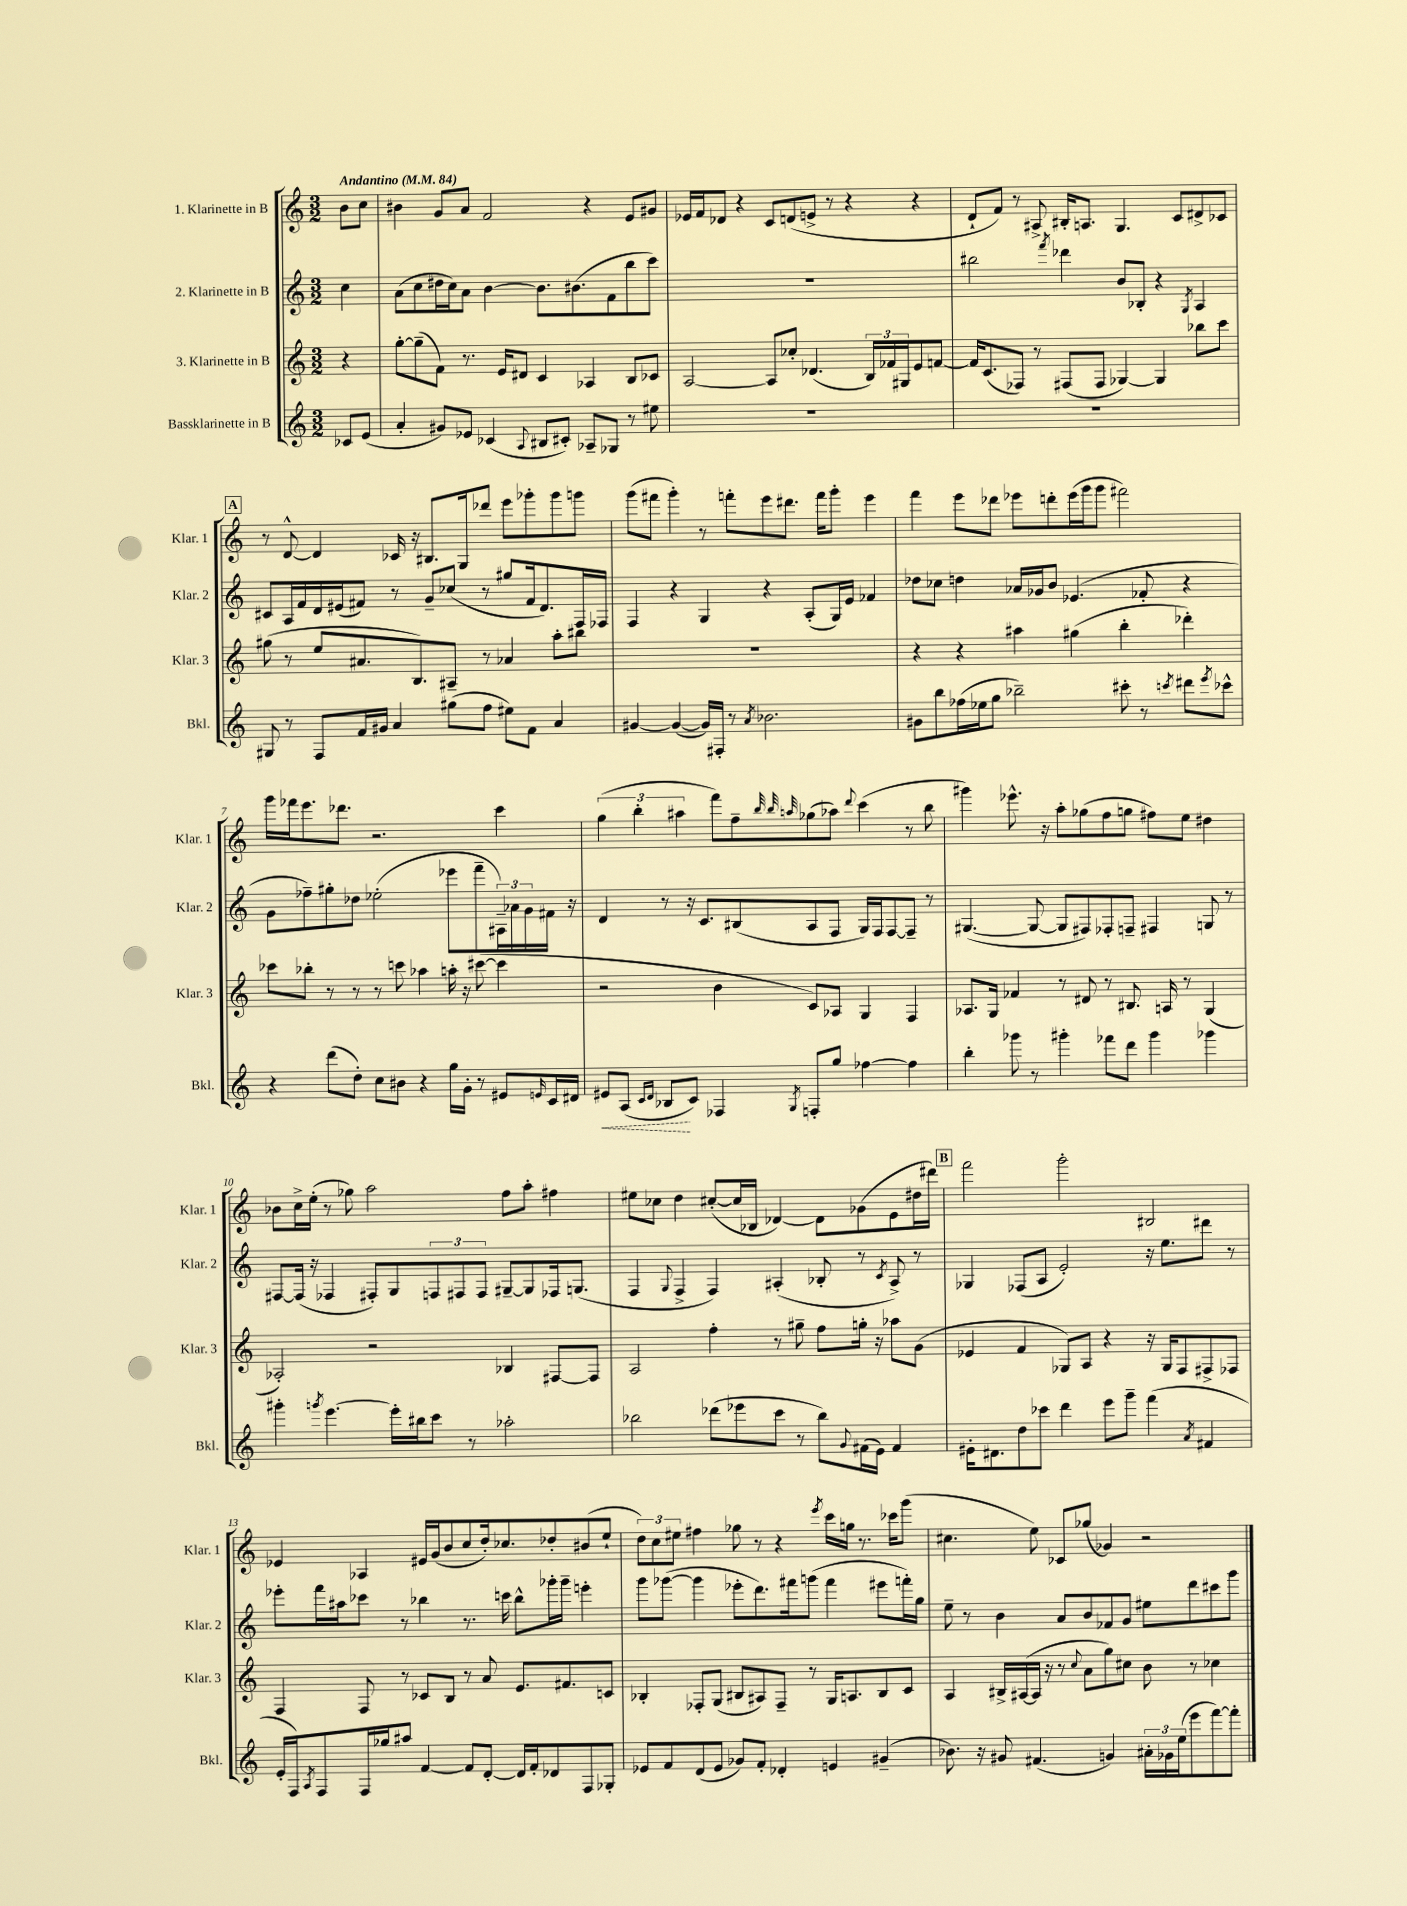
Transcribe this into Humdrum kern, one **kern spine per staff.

**kern	**kern	**kern	**kern
*staff4	*staff3	*staff2	*staff1
*clefG2	*clefG2	*clefG2	*clefG2
*k[]	*k[]	*k[]	*k[]
*M3/2	*M3/2	*M3/2	*M3/2
*MM84	*MM84	*MM84	*MM84
8c-	4r	4cc	8b
(8e	.	.	8cc
=	=	=	=
4a'	[8gg'	(8a	4b#
.	(8gg~]	8cc	.
8g#)	8f)	16dd#	8g
.	.	16cc)	.
8e-	8.r	8a	8a
(4c-	.	[4b	2f
.	16e	.	.
.	8d#	.	.
8qqA	.	.	.
8B#	4c	8.b]	.
8c#')	.	.	.
.	.	(8.b#	.
8A-~	4A-	.	4r
8G-	.	8f	.
8r	8B	8bb	8e
8ee#	8c-	8ccc)	8g#
=	=	=	=
1.r	[2A	1.r	16e-
.	.	.	16f
.	.	.	8d-
.	.	.	4r
.	8A]	.	8c
.	8cc-'	.	(8d
.	(4.d-	.	8e^
.	.	.	8r
.	.	.	4r
.	24B)	.	.
.	24f-	.	.
.	24G#	.	.
.	8e	.	4r
.	[8f	.	.
=	=	=	=
1.r	16f]	2bb#	8d`
.	(8.c	.	.
.	.	.	8f)
.	8F-)	.	8r
.	8r	.	8A#^
.	.	8qfff	.
.	(8F#	4ddd-	16B#'
.	.	.	8.A
.	8F#	.	.
.	[4G-)	8b	4.G
.	.	8B-'	.
.	4G-]	4r	.
.	.	.	8c
.	.	8qG	.
.	8bb-	4A	8d#^
.	8ccc	.	8c-
=	=	=	=
8G#	(8gg#	8c#	8r
8r	8r	16A	[8d^^
.	.	16f	.
8F	8ee	16d	4d]
.	.	(16e#	.
16f	8.a#	8f#)	.
16g#	.	.	.
4a	.	8r	16c-
.	8.B)	.	16r
.	.	8g~	8.B#
(8gg#	8A#~	(8cc-	.
.	.	.	16G
8ff	8r	8r	8ddd-
8ee#)	4a-	8gg#	8eee
8f	.	16f#	8ggg-'
.	.	8.d)	.
4a	8aa'	.	8ggg-
.	8bb#	16F	8ggg
.	.	16F-	.
=	=	=	=
[4g#	1.r	4F	(8ggg
.	.	.	8fff#
(4g#_	.	4r	4ggg')
16g#])	.	4G	8r
16F#'	.	.	.
8r	.	.	8fff'
8qa	.	.	.
2.b-	.	4r	8eee
.	.	.	8.ddd#
.	.	(8A'	.
.	.	.	16fff
.	.	16G)	8ggg'
.	.	16e	.
.	.	4f-	4eee
=	=	=	=
8g#	4r	8dd-	4fff
8bb	.	8cc-	.
(16ff-	4r	4dd	8eee
16ee-	.	.	.
8gg	.	.	8ddd-
2bb-~)	4aa#	16a-	8eee-
.	.	16g-	.
.	.	8b	8ddd'
.	(4gg#	(4.e-	(16eee-
.	.	.	16ggg
.	.	.	8ggg
8ccc#'	4bb'	.	2fff#)
8r	.	8f-'	.
8qccc	.	.	.
8ddd#	4ddd-')	4r	.
8qeee	.	.	.
8ccc-^^	.	.	.
=	=	=	=
4r	8ccc-	8g	16ggg
.	.	.	16fff-
.	8bb-'	8ff-~)	8.eee
(8ddd	8r	8gg#'	.
.	.	.	8.ddd-
8dd')	8r	8dd-	.
8cc	8r	(2ee-'	2.r
8b#	8ccc	.	.
4r	4aa-	.	.
16gg	16aa'	8eee-	.
16g'	16r	.	.
8r	([8ccc#	8fff~	.
8e#	4ccc#]	24A#~)	4ccc
.	.	24a-	.
.	.	24g	.
16qqe	.	.	.
16c	.	16f#	.
16d#	.	16r	.
=	=	=	=
8e#	2r	4d	(6gg
(8A	.	.	.
.	.	.	6bb'
16qqc	.	.	.
16qqd	.	.	.
8B-	.	8r	.
.	.	.	6aa#
8c)	.	16r	.
.	.	8.c	.
4F-	4b	.	8fff)
.	.	(8B#	8ff~
.	.	.	32qqbb
.	.	.	32qqbb
8qG	.	.	32qqaa
8F'	8c)	8A	(8gg-
8gg	8A-	8F	8aa-)
.	.	.	8qqddd
[4ff-	4G	16G)	(4ccc
.	.	16F	.
.	.	[8F	.
4ff-]	4F	8F~]	8r
.	.	8r	8bb
=	=	=	=
4bb'	8.A-	([4.G#	4ggg#)
.	16G	.	.
8ggg-	4f-	.	8.eee-^^
8r	.	8G#_	.
.	.	.	16r
4ggg#'	8r	8G#]	8aa'
.	8d#	8F#)	(8gg-
8fff-	8r	8F-'	8ff
8ddd	8.B#	8F~	8gg
4ggg#	.	4F#	8ff#)
.	16A	.	.
.	8r	.	8ee
4ggg-	(4G	8G	4dd#
.	.	8r	.
=	=	=	=
4ggg#'	2A-')	[8F#	8b-
.	.	(16F#]	16cc^
.	.	16r	(16ee'
8qggg	.	.	.
[4.eee	.	4F-	8r
.	.	.	8gg-)
.	2r	8F#')	2aa
16eee']	.	8G	.
16bb#	.	.	.
8ccc	.	12F	.
.	.	12F#	.
8r	.	.	.
.	.	12F#	.
2aa-'	4B-	[8G#~	8ff
.	.	8G#]	8aa'
.	[8F#	16F-	4ff#
.	.	(8.G	.
.	8F#]	.	.
=	=	=	=
2bb-	2A	4F	8ee#
.	.	.	8cc-
.	.	8qqG	.
.	.	4F^	4dd
(8ddd-	4ff'	4F)	([8cc#'
8eee-	.	.	16cc#]
.	.	.	16B-
8ccc	8r	(4A#'	[4d-)
8r	8gg#~	.	.
8bb-)	8ff	8B-'	8d-]
8qqg	.	.	.
(16f#	16gg'	8r	(8g-
16e)	16r	.	.
.	.	8qc	.
4f#	8aa-	8A#^)	8e
.	(8g	8r	16dd#
.	.	.	16ddd#)
=	=	=	=
16e#'	4e-	4G-	2fff
8.d#	.	.	.
8dd	4f	(8F-	.
8ccc-	.	8A	.
4ddd	8G-)	2e')	2ggg'
.	8A	.	.
8eee	4r	.	.
8ggg~	.	.	.
(4fff	16r	16r	2B#
.	16G-	8.ee	.
.	8F	.	.
8qa	.	.	.
4f#	8F#^	8ddd#	.
.	8F-	8r	.
=	=	=	=
16e'	4F	8eee-'	4e-
16F)	.	.	.
8qA	.	.	.
8F	.	16fff	.
.	.	16aa#	.
16F	8F	8ccc-	4A-
16gg-	.	.	.
8aa#	8r	8r	.
[4f	8c-	4bb-	16e#
.	.	.	(16g
.	8B	.	8b
8f]	8r	8.r	8cc
[8d'	8a	.	16dd')
.	.	16ccc	8.cc-
16d]	8.e	8bb-^^	.
16f'	.	.	.
8d-	.	16ggg-'	8dd-'
.	8.f#	16ggg-~	.
8F	.	4eee'	(8b#
8G-'	8c	.	8ee`
=	=	=	=
8e-	4B-'	8ggg	12dd)
.	.	.	12cc
8f	.	([8ggg-	.
.	.	.	12ee#
(8d	8F-'	4ggg-]	4ff#
8e-	(8G	.	.
8g-)	8B#	8eee-'	8gg-
8f'	8A#)	8.ddd)	8r
4d-'	8F-~	.	4r
.	.	16fff#	.
.	8r	(8ggg	.
.	.	.	8qeee
4e	16G	4fff#	16ccc
.	8.A	.	16gg
.	.	.	8.r
(4g#~	8B#	8eee#	.
.	.	.	16ccc-
.	8c	16fff')	(8ggg
.	.	16gg	.
=	=	=	=
8.b-)	4A	8ee~	4.cc#
.	.	8r	.
16r	.	.	.
8g#	16B#^	4b	.
.	([16A#	.	.
(4.f#	16A#]	.	8ee)
.	16r	.	.
.	8r	8a	8c-
.	8qqcc	.	.
.	8a	8b	(8gg-
4g)	8gg)	8f-	4g-)
.	8cc#	8g	.
24a#'	8b	8ee#	2r
24g-	.	.	.
(24ee	.	.	.
8eee	8r	8ddd	.
[8fff)	4cc-	8ccc#	.
8fff']	.	8ggg	.
==	==	==	==
*-	*-	*-	*-
